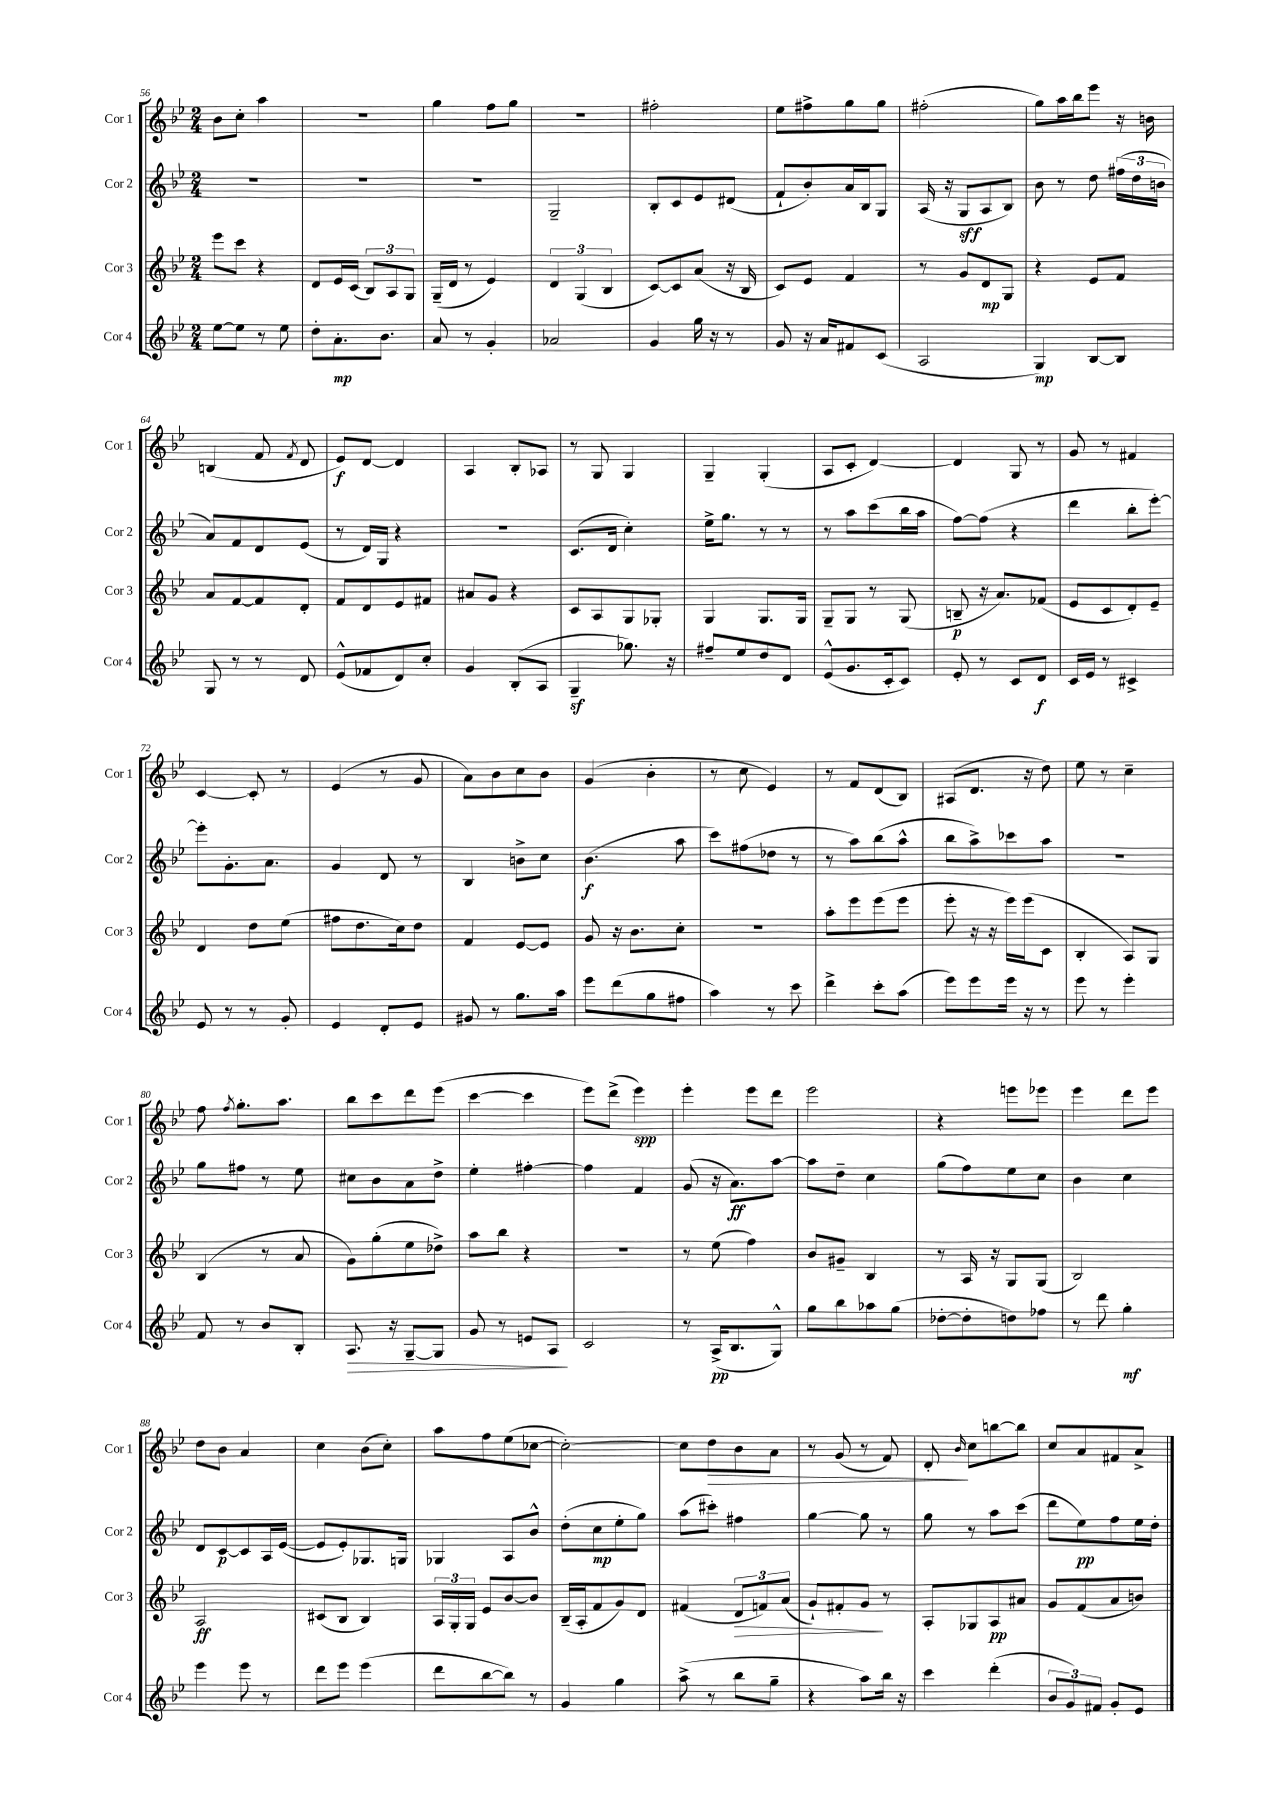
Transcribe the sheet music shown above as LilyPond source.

<<
\new StaffGroup <<
\new Staff = "s0" \with { instrumentName = "Cor 1" shortInstrumentName = "Cor 1" } {
    \clef treble \key bes \major \numericTimeSignature \time 2/4
    \autoBeamOff bes'8[ c''8]-. a''4 |
    R2 |
    g''4 f''8[ g''8] |
    R2 |
    fis''2-. |
    ees''8[ fis''8-> g''8 g''8] |
    fis''2-.( |
    g''8[) a''16 bes''16 ees'''8] r16 b'16 |
    b4( f'8 \acciaccatura { f'8 } d'8 |
    ees'8[\f) d'8]~ d'4 |
    a4 bes8[-. aes8] |
    r8 g8 g4 |
    g4-- g4-.( |
    a8[ c'8]-. d'4~) |
    d'4 g8 r8 |
    g'8 r8 fis'4 |
    c'4~ c'8-. r8 |
    ees'4( r8 g'8 |
    a'8[) bes'8 c''8 bes'8] |
    g'4( bes'4-. |
    r8 c''8 ees'4) |
    r8 f'8[ d'8( bes8]) |
    ais8[( d'8.] r16 d''8) |
    ees''8 r8 c''4-- |
    f''8 \acciaccatura { f''8 } g''8.[-. a''8.] |
    bes''8[ c'''8 d'''8 ees'''8]( |
    c'''4~ c'''4 |
    ees'''8[) d'''8]->( ees'''4\spp) |
    ees'''4-. ees'''8[ d'''8] |
    ees'''2 |
    r4 e'''8[ ees'''8] |
    ees'''4 d'''8[ ees'''8] |
    d''8[ bes'8] a'4 |
    c''4 bes'8[( c''8]-.) |
    a''8[ f''8 ees''8( ces''8]~ |
    ces''2~-.) |
    ces''8[ d''8\> bes'8 a'8] |
    r8 g'8( r8 f'8) |
    d'8-.\! \grace { bes'16 } c''8[ b''8~ b''8] |
    c''8[ a'8 fis'8 a'8]-> \bar "|." |
}
\new Staff = "s1" \with { instrumentName = "Cor 2" shortInstrumentName = "Cor 2" } {
    \clef treble \key bes \major \numericTimeSignature \time 2/4
    \autoBeamOff R2 |
    R2 |
    R2 |
    g2-- |
    bes8[-. c'8 ees'8 dis'8]( |
    f'8[-! bes'8-.) a'16 bes16 g8] |
    a16( r16 g8[\sff a8 bes8]) |
    bes'8 r8 d''8 \tuplet 3/2 { fis''16[( d''16 b'16] } |
    a'8[) f'8 d'8 ees'8]( |
    r8 d'16[) g16] r4 |
    r2 |
    c'8.[( d'16] c''4-.) |
    ees''16[-> g''8.] r8 r8 |
    r8 a''8[ c'''8( bes''16 a''16] |
    f''8[~) f''8]( r4 |
    d'''4 bes''8[-. ees'''8]~-.) |
    ees'''8[-. g'8.-. a'8.] |
    g'4 d'8 r8 |
    bes4 b'8[-> c''8] |
    bes'4.\f( a''8 |
    c'''8[) fis''8( des''8] r8 |
    r8 a''8[) bes''8( a''8]-^ |
    bes''8[ a''8->) ces'''8 a''8] |
    R2 |
    g''8[ fis''8] r8 ees''8 |
    cis''8[ bes'8 a'8 d''8]-> |
    ees''4-. fis''4~-. |
    fis''4 f'4 |
    g'8( r16 a'8.[\ff) a''8]~ |
    a''8[ d''8]-- c''4 |
    g''8[( f''8) ees''8 c''8] |
    bes'4 c''4 |
    d'8[ c'8~\p c'8 a16 ees'16]~( |
    ees'8[ ees'8-.) ges8. g16] |
    ges4 a8[ bes'8]-^ |
    d''8[-.( c''8\mp ees''8-. g''8]) |
    a''8[( cis'''8]-.) fis''4 |
    g''4~ g''8 r8 |
    g''8 r8 a''8[ c'''8]( |
    d'''8[ ees''8\pp) f''8 ees''16 d''16]-. \bar "|." |
}
\new Staff = "s2" \with { instrumentName = "Cor 3" shortInstrumentName = "Cor 3" } {
    \clef treble \key bes \major \numericTimeSignature \time 2/4
    \autoBeamOff ees'''8[ c'''8] r4 |
    d'8[ ees'16 c'16]( \tuplet 3/2 { bes8[) a8 g8] } |
    g16[--( d'16] r8 ees'4) |
    \tuplet 3/2 { d'4 g4( bes4 } |
    c'8[~) c'8 a'8]( r16 bes16 |
    c'8[) ees'8] f'4 |
    r8 g'8[ d'8\mp g8] |
    r4 ees'8[ f'8] |
    a'8[ f'8~ f'8 d'8]-. |
    f'8[ d'8 ees'8 fis'8] |
    ais'8[ g'8] r4 |
    c'8[ a8 g8 ges8]-. |
    g4 g8.[ g16] |
    g8[-- g8] r8 g8( |
    b8--\p r16 a'8.[) fes'8]( |
    ees'8[ c'8 d'8-.) ees'8]-- |
    d'4 d''8[ ees''8]( |
    fis''8[ d''8. c''16) d''8] |
    f'4 ees'8[~ ees'8] |
    g'8 r16 bes'8.[ c''8]-. |
    r2 |
    a''8[-. ees'''8 ees'''8( ees'''8] |
    ees'''8-. r16 r16 ees'''16[) ees'''16( c'8] |
    bes4-. a8[) g8] |
    bes4( r8 a'8 |
    g'8[) g''8-.( ees''8 des''8]->) |
    a''8[ bes''8] r4 |
    R2 |
    r8 ees''8( f''4) |
    bes'8[ gis'8]-- bes4 |
    r8 a16 r16 g8[ g8]( |
    bes2) |
    a2\ff |
    cis'8[( bes8] bes4) |
    \tuplet 3/2 { a16[ g16-. g16] } ees'8[ bes'8~ bes'8] |
    bes16[--( a16-. f'8 g'8) d'8] |
    fis'4( \tuplet 3/2 { d'8[\> f'8) a'8]( } |
    g'8[-!) fis'8-. g'8]\! r8 |
    a8[-. ges8 a8\pp ais'8] |
    g'8[ f'8( a'8 b'8]) \bar "|." |
}
\new Staff = "s3" \with { instrumentName = "Cor 4" shortInstrumentName = "Cor 4" } {
    \clef treble \key bes \major \numericTimeSignature \time 2/4
    \autoBeamOff ees''8[~ ees''8] r8 ees''8 |
    d''8[-. a'8.-.\mp bes'8.] |
    a'8 r8 g'4-. |
    aes'2 |
    g'4 g''16 r16 r8 |
    g'8 r16 a'16[ fis'8 c'8]( |
    a2 |
    g4\mp) bes8[~ bes8] |
    g8 r8 r8 d'8 |
    ees'8[-^( fes'8 d'8) c''8]-. |
    g'4 bes8[-.( a8] |
    g4--\sf ges''8.) r16 |
    fis''8[-- ees''8 d''8 d'8] |
    ees'8[-^( g'8. c'16-. c'8]) |
    ees'8-. r8 c'8[ d'8]\f |
    c'16[ ees'16] r8 cis'4-> |
    ees'8 r8 r8 g'8-. |
    ees'4 d'8[-. ees'8] |
    gis'8 r8 g''8.[ a''16] |
    ees'''8[ d'''8( g''8 fis''8] |
    a''4) r8 c'''8 |
    d'''4-> c'''8[-. a''8]( |
    ees'''8[) ees'''8 ees'''16] r16 r8 |
    ees'''8 r8 ees'''4-. |
    f'8 r8 bes'8[ bes8]-. |
    a8.\> r16 g8[~-- g8] |
    g'8 r8 e'8[ a8]\! |
    c'2 |
    r8 a16[->\pp( bes8. g8]-^) |
    g''8[ bes''8 aes''8 g''8]( |
    des''8[~-. des''8-. d''8) fes''8] |
    r8 d'''8 g''4-.\mf |
    ees'''4 ees'''8 r8 |
    d'''8[ ees'''8] ees'''4( |
    d'''8[ bes''8~ bes''8]) r8 |
    g'4 g''4 |
    a''8->( r8 bes''8[ g''8]-- |
    r4 a''8[) bes''16] r16 |
    c'''4 d'''4-.( |
    \tuplet 3/2 { bes'8[ g'8) fis'8] } g'8[-. ees'8] \bar "|." |
}
>>
>>
\layout { \context { \Score currentBarNumber = #56 } }
